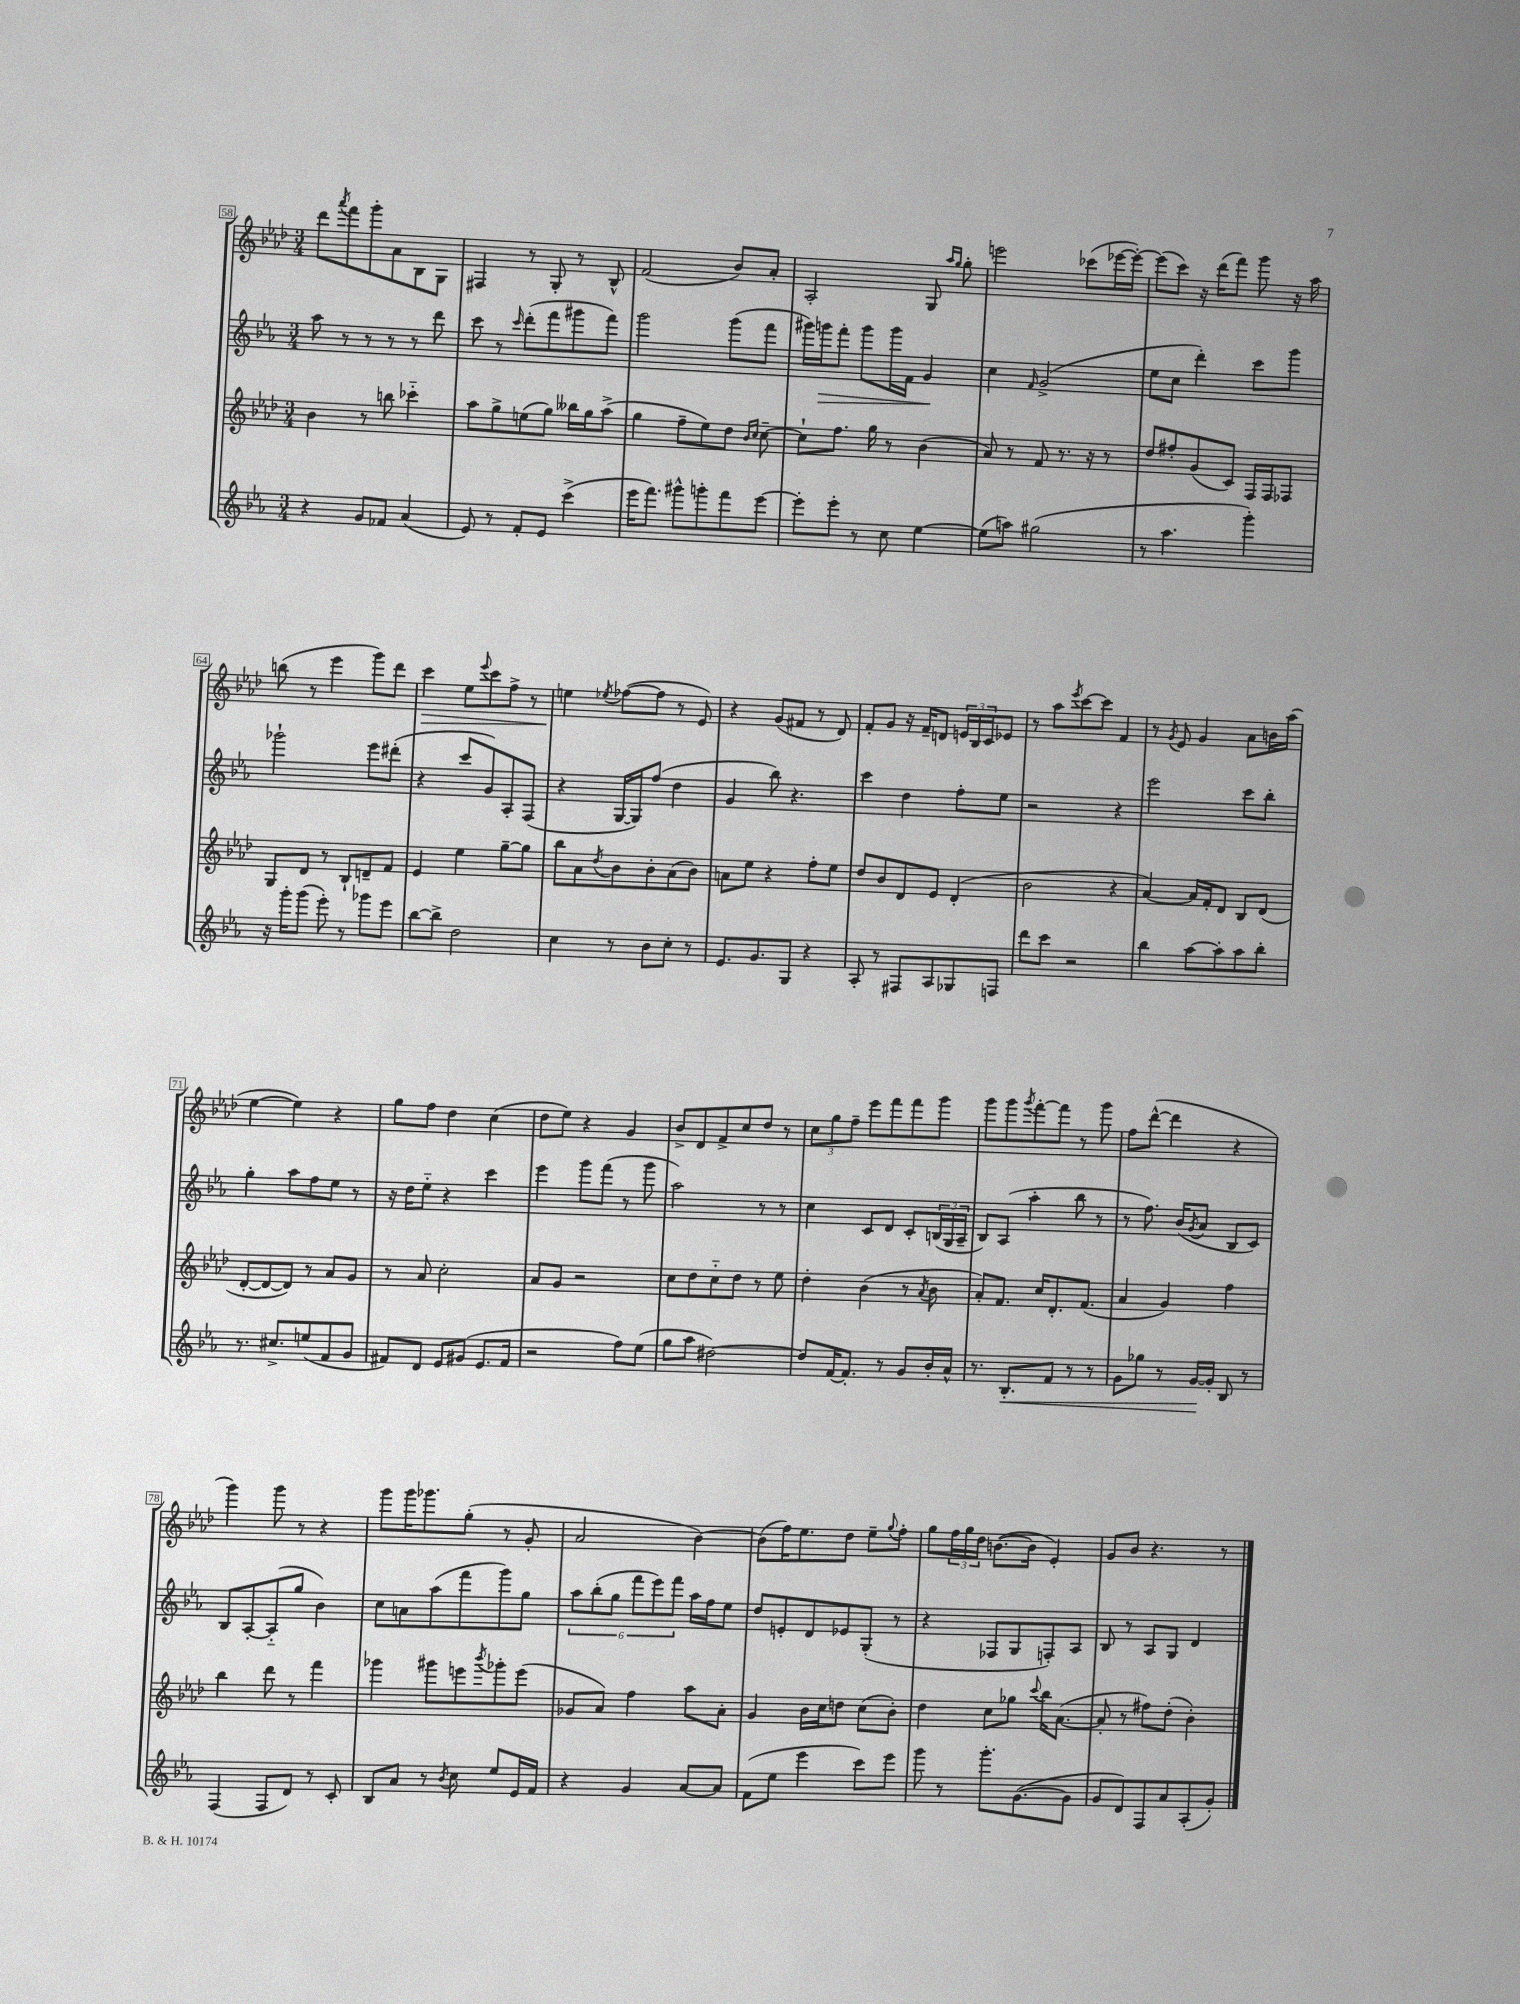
<<
\new StaffGroup <<
\new Staff = "s0" {
    \clef treble \key aes \major \numericTimeSignature \time 3/4
    des'''8 \acciaccatura { aes'''8 } f'''8 g'''8-. aes'8 bes8 g8 |
    fis4 r8 g8-. r8 bes8-^ |
    f'2( bes'8) aes'8-. |
    aes2-. g8 \grace { aes''16 g''16 } g''8-. |
    e'''2 ces'''8( ees'''16~ ees'''16~-.) |
    ees'''8( c'''8) r16 des'''16( f'''8) g'''8 r16 aes''16 |
    b''8( r8 ees'''4 g'''8) des'''8 |
    c'''4\> ees''8 \appoggiatura { ees'''8 } c'''8 f''8-> r8 |
    e''4\! \acciaccatura { ees''8 } fes''8~( fes''8 r8 ees'8) |
    r4 g'8( fis'8 r8 des'8) |
    f'8-. g'8 r16 f'16-- d'8 \tuplet 3/2 { e'16 bes16 c'16 } ees'8 |
    r8 aes''8 \acciaccatura { ees'''8 } c'''8~ c'''8 f'4 |
    r8 \acciaccatura { g'8 } ees'8 g'4 aes'8 b'16 aes''16( |
    ees''4~ ees''4) r4 |
    g''8 f''8 des''4 c''4( |
    des''8 ees''8) r4 g'4 |
    bes'8-> des'8 f'8-> c''8 des''8 r8 |
    \tuplet 3/2 { c''8 g''8 f''8-- } ees'''8 f'''8 f'''8 g'''8 |
    g'''8 g'''8 \acciaccatura { g'''8 } f'''8~-. f'''8 r8 g'''8 |
    f''8 des'''8~-^( des'''4 r4 |
    g'''4) g'''8 r8 r4 |
    g'''8 g'''16 ges'''8. g''8-.( r8 g'8-. |
    aes'2 bes'4~) |
    bes'8( f''16) ees''8. des''8 ees''8-- \appoggiatura { g''8 } f''8-. |
    g''8 \tuplet 3/2 { f''16 g''16 des''16 } b'8.~( b'16 ees'4-.) |
    g'8 bes'8 r4. r8 \bar "|." |
}
\new Staff = "s1" {
    \clef treble \key ees \major \numericTimeSignature \time 3/4
    aes''8 r8 r8 r8 r8 d'''8 |
    c'''8 r8 \grace { c'''16 } d'''8-.( f'''8 gis'''8 f'''8) |
    g'''2 g'''8( f'''8 |
    gis'''16) g'''16\> f'''8-. g'''8 g'''16 f'16 g'4\! |
    c''4 \grace { f'16 } g'2->( |
    ees''8 c''8 d'''4-.) c'''8 g'''8 |
    ges'''2-! ees'''8 dis'''8-.( |
    r4 c'''8 g'8) aes8-. f8( |
    r4 g16~ g16) f''8( d''4 |
    g'4 bes''8) r4. |
    c'''4 d''4 f''8-. ees''8 |
    r2 r4 |
    ees'''2 c'''8 bes''8-. |
    g''4-. aes''8 f''8 ees''8 r8 |
    r16 d''16 ees''8-_ r4 c'''4 |
    ees'''4 g'''8 f'''8( r8 g'''8 |
    aes''2) r8 r8 |
    c''4 c'8 d'8 c'8-. \tuplet 3/2 { b16( g16 aes16-- } |
    bes8) aes8( aes''4-. bes''8 r8 |
    r8 f''8.) bes'16( \acciaccatura { g'8 } aes'8 bes8 c'8) |
    bes8 aes8~-. aes8-_( g''8 bes'4) |
    c''8 a'8 aes''8( f'''8 g'''8) g''8 |
    \tuplet 6/4 { aes''8 bes''8-.( g''8 f'''8 ees'''8) f'''8 } aes''16 f''16 ees''8 |
    d''8 e'8-. d'8 ees'8 g8-.( r8 |
    r4 fes8 g8 f8-.) aes8 |
    bes8 r8 aes8 g8 d'4 \bar "|." |
}
\new Staff = "s2" {
    \clef treble \key aes \major \numericTimeSignature \time 3/4
    bes'4 r8 b''8 ces'''4-_ |
    aes''8 g''8-> e''8( g''8) beses''16 g''16 aes''8->( |
    g''4 f''8-- ees''8) des''8 \grace { bes'16 c''16 } c''8~-- |
    c''8-! f''8. g''16 r8 bes'4( |
    aes'8) r8 f'8 r8. r16 r8 |
    des''8 fis''8-. g'8( c'8) f16 f16 fes8 |
    g8 des'8 r8 bes8-! d'8-- f'8 |
    ees'4 ees''4 g''8~-- g''8 |
    bes''8 aes'8 \acciaccatura { des''8 } bes'8 bes'8-. aes'8( bes'8) |
    a'8 ees''8 r4 f''8-. ees''8 |
    des''8 bes'8 des'8 ees'8 des'4-.( |
    bes'2 r4 |
    aes'4~) aes'16 f'16-. des'8 bes8 des'8( |
    des'8~-. des'8~ des'8) r8 aes'8 g'8 |
    r8 aes'8 c''2-. |
    aes'8 g'8 r2 |
    c''8 des''8 c''8-_ des''8 r8 ees''8 |
    des''4-. bes'4( r8 \acciaccatura { aes'8 } bes'8 |
    aes'8-.) f'8. c''16 des'8.-. f'8.( |
    aes'4 g'4) f''4 |
    bes''4 des'''8 r8 f'''4 |
    ges'''4 gis'''8 e'''8 \acciaccatura { bes'''8 } ges'''8-. e'''8( |
    ges'8 aes'8) f''4 aes''8 aes'8-. |
    g'4 bes'16 c''16 d''8 c''8( bes'8-.) |
    des''4 c''8 ges''8 \appoggiatura { c'''8 } bes''16 aes'8.~( |
    aes'8-. r8 fis''8) des''8-.( bes'4-.) \bar "|." |
}
\new Staff = "s3" {
    \clef treble \key ees \major \numericTimeSignature \time 3/4
    r4 g'8 fes'8 aes'4( |
    ees'8) r8 f'8-. ees'8 c'''4->( |
    ees'''16 f'''8.) gis'''8-^ g'''8-. f'''8 ees'''8~ |
    ees'''8-. ees'''8-. r8 c''8 ees''4~ |
    ees''8( a''8) gis''2( |
    r8 aes''4. g'''4-.) |
    r16 g'''16-. g'''8( ees'''8-.) r8 ges'''8 ees'''8 |
    bes''8~ bes''8-> d''2 |
    c''4 r8 bes'8 c''8-. r8 |
    ees'8. g'8. g8 r4 |
    aes8-. r8 fis8 aes8 ges8 f8 |
    d'''8 c'''8 r2 |
    bes''4 aes''8~ aes''8-. aes''8 bes''8-. |
    r8. cis''8.-> e''8( f'8 g'8 |
    fis'8) d'8 ees'8 gis'8( ees'8. fis'16 |
    r2 f''8) ees''8( |
    g''8 aes''8 dis''2~) |
    dis''8 f'16~ f'8.-. r8 g'8 bes'16-. aes'16-^ |
    r8. bes8.-.\< f'8 r8 r8 |
    g'8 ges''8 r8 g'16~\! g'16-. bes8 r8 |
    f4( f8 d'8) r8 c'8-. |
    bes8 aes'8 r8 \acciaccatura { bes'8 } c''8 ees''8 ees'16 f'16 |
    r4 g'4 aes'8~ aes'8 |
    f'8( ees''8 ees'''4 c'''8) ees'''8 |
    g'''8 r8 g'''8.-. g'8.~( g'8 |
    g'8 d'8) f8 aes'8 aes8-.( g'8-.) \bar "|." |
}
>>
>>
\layout { \context { \Score currentBarNumber = #58 \override BarNumber.stencil = #(make-stencil-boxer 0.1 0.3 ly:text-interface::print) } }
